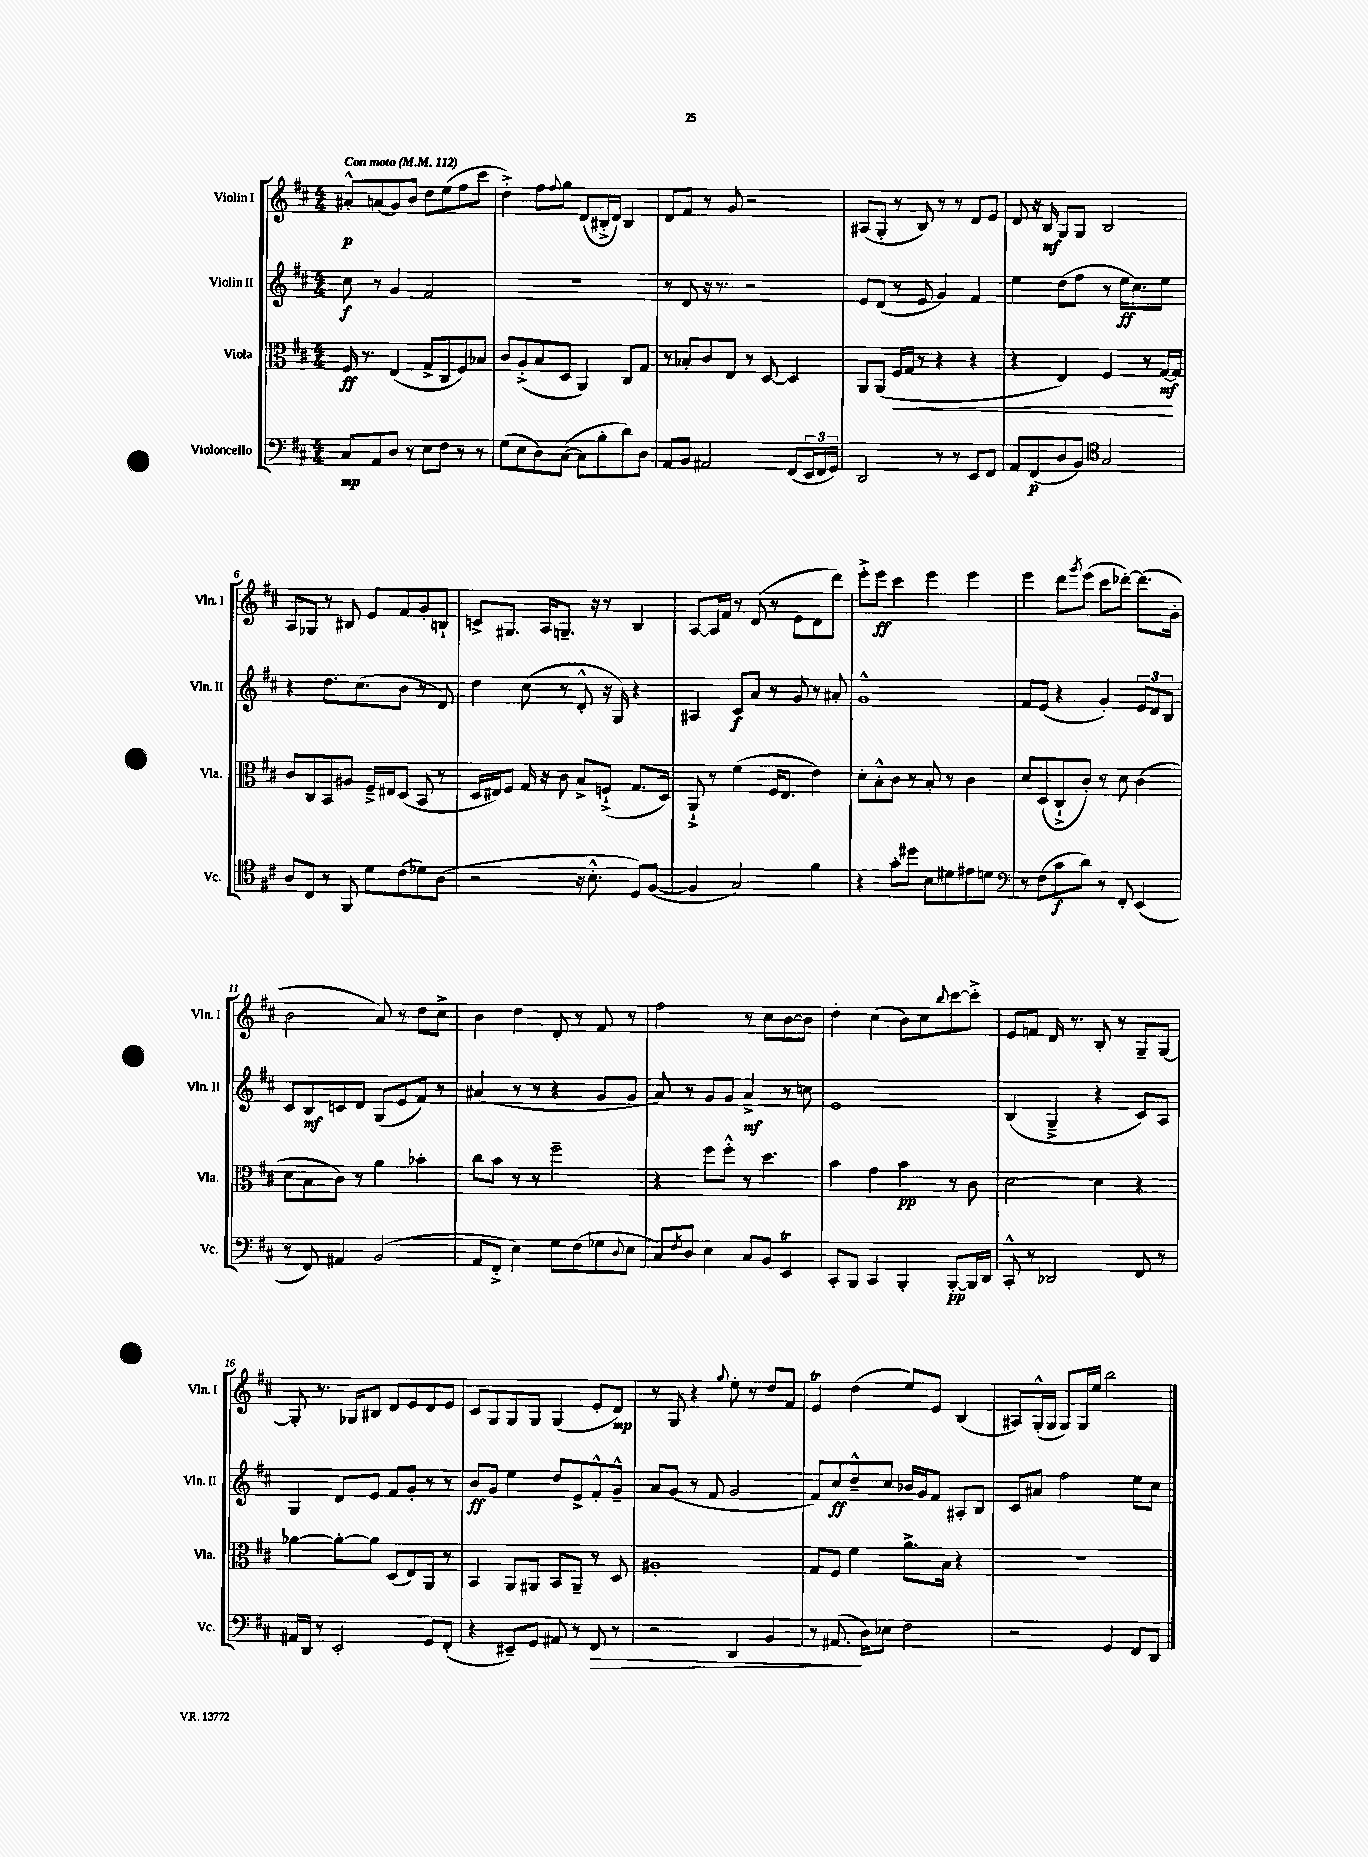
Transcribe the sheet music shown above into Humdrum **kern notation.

**kern	**kern	**kern	**kern
*staff4	*staff3	*staff2	*staff1
*clefF4	*clefC3	*clefG2	*clefG2
*k[f#c#]	*k[f#c#]	*k[f#c#]	*k[f#c#]
*M4/4	*M4/4	*M4/4	*M4/4
*MM112	*MM112	*MM112	*MM112
8C#/L	16F#/	8cc#\	8a#'^^/L
.	8.r	.	.
8AA/	.	8r	(8a/
8D/J	(4E/	4g/	8g/)
8r	.	.	8b/J
8E\L	8G^/L	2f#/	8dd\L
8F#\J	8C#/	.	(8ee\
8r	8F#/)	.	8ff#\
8r	8B-/J	.	8ccc#\J
=	=	=	=
(8G\L	8c#/L	1r	4dd'^\)
8E\	(8A'^/	.	.
8D\)	8B/	.	8ff#\L
.	.	.	8qqff#/
([8C#\J	8D/J	.	8gg\J
8C#\]L	4AA/)	.	(8d/L
8B'\	.	.	16B#'^/L
.	.	.	16d/JJ)
8d\)	8C#/L	.	4B#/
8D\J	8G/J	.	.
=	=	=	=
8AA/L	8r	8r	8d/L
8BB/J	8B-'/L	8d/	8f#/J
2AA#/	8c#/	16r	8r
.	.	8.r	.
.	8E/J	.	8g/
.	8r	2r	2r
.	[8D/	.	.
(8FF#/L	4D/]	.	.
24EE/L	.	.	.
24FF#/	.	.	.
24GG/JJ)	.	.	.
=	=	=	=
2DD/	8AA/L	8e/L	(8A#/L
.	(8AA/J	(8d/J	8G'/J
.	16F#/LL	8r	8r
.	16G/JJ	.	.
.	8r	8e/	8B/)
8r	4r	4g/)	8r
8r	.	.	8r
8EE/L	4r	4f#/	8d/L
8FF#/J	.	.	8e/J
=	=	=	=
8AA/L	4r	4ee\	8d/
(8FF#/	.	.	16r
.	.	.	16B/
8D/	4E/)	(8dd\L	8G/L
8BB/J)	.	8ff#\J	8G/J
*clefC4	*	*	*
2G/	4F#/	8r	2B/
.	.	16ee\LK	.
.	.	8.cc#\)	.
.	8r	.	.
.	[16G/LL	8ee\J	.
.	16G/]JJ	.	.
=	=	=	=
8A/L	8c#/L	4r	8A/L
8C#/J	8C#/	.	8G-/J
8r	8BB/	8.dd\L	8r
8FF#/	8A#/J	.	8B#/
.	.	(8.cc#\	.
8d\L	16F#~^/LL	.	8e/L
.	16E#/J	.	.
(8c#\	(8D/J	8b\J	8f#/
8d-\)	8BB/	8r	8g'/
(8A\J	8r	8d/)	8B`/J
=	=	=	=
2r	16D/LL	4dd\	8c^/L
.	16E#/J)	.	.
.	8F#/J	.	8.G#/J
.	16G/	(8cc#\	.
.	16r	.	16A/LK
.	8c#\	8r	8.G~/J
16r	8B^/L	8d'^^/	.
8.B'^^\	.	.	16r
.	(8F`^/J	16r	8r
.	.	16G/)	.
8D/L)	8.G/L	4r	4B/
([8F#/J	.	.	.
.	16D/Jk)	.	.
=	=	=	=
4F#/]	8AA`^/	4A#/	[8A/L
.	8r	.	16A/]L
.	.	.	16f#/JJ
2G/)	(4f#\	8c#/L	8r
.	.	8a/J	(8d/
.	16F#/LK	8r	8r
.	8.E/J	.	.
.	.	8g/	8e\L
4f#\	4e\)	8r	8d\
.	.	8a#'/	8ddd\J)
=	=	=	=
4r	8d'\L	1g^^	8eee'^\L
.	8B'^^\	.	8eee\J
8g'\L	8c#\J	.	4ccc#\
8dd#\J	8r	.	.
8B\L	8B'/	.	4eee\
8d#\	8r	.	.
8e#\	4c#\	.	4eee\
8d\J	.	.	.
=	=	=	=
*clefF4	*	*	*
8r	8d/L	8f#/L	4eee\
(8F#\L	(8D/	(8e/J	.
8c#\	8C#`^/	4r	8ddd\L
.	.	.	8qggg/
8d\J)	8c#'/J)	.	(8eee\J
8r	8r	4g'/)	8ccc#\L
8FF#'/	8d\	.	[8ddd-'\J)
(4EE/	(4c#\	12e/L	(8.ddd-\]L
.	.	12d/	.
.	.	12B/J	.
.	.	.	16g'\Jk
=	=	=	=
8r	8d\L	8c#/L	2b\
8FF#/)	8B\	8B/	.
4AA#/	8c#\J)	8c/	.
.	8r	8d/J	.
(2BB/	4a\	(8G/L	8a/)
.	.	8e/	8r
.	4b-'\	8f#/J)	8dd\L
.	.	8r	8cc#^\J
=	=	=	=
8AA/L	8cc#\L	(4a#/	4b\
8FF#'^/J	8b\J	.	.
4E\)	8r	8r	4dd\
.	8r	8r	.
8G\L	2ff#~\	4r	8d'/
(8F#\	.	.	8r
8G-\	.	8g/L	8f#/
8qqD/	.	.	.
8E\J	.	8g/J	8r
=	=	=	=
8C#/L)	4r	8a/)	2ff#\
8qF#/	.	.	.
8D/J	.	8r	.
4E\	8ff#\L	8g/L	.
.	8ff#'^^\J	8g/J	.
8C#/L	8r	4a^/	8r
8BB/J	4.dd\	.	8cc#\L
4EE/	.	8r	[8b\
.	.	8cc\	8b\]J
=	=	=	=
8CC#'/L	4b\	1e	4dd'\
8BBB/J	.	.	.
4CC#/	4g\	.	(4cc#\
4BBB'/	4b\	.	8b\L)
.	.	.	8cc#\
.	.	.	8qqbb/
[8BBB'/L	8r	.	[8ccc#\
16BBB/]L	8c#\	.	8ccc#'^\]J
16DD/JJ	.	.	.
=	=	=	=
8CC#'^^/	[2d\	(4B/	8e/L
8r	.	.	8f/J
2DD-/	.	4G~^/	16d/
.	.	.	8.r
.	4d\]	4r	8B'/
.	.	.	8r
8FF#/	4r	8c#/L)	8G~/L
8r	.	8A/J	[8G/J
=	=	=	=
16AA#/LL	[4a-\	4G/	8G'/]
16DD/JJ	.	.	.
8r	.	.	8.r
2EE'/	8a-'\_L	8d/L	.
.	.	.	16G-/LK
.	8a-\]J	8e/J	8B#/J
.	(8D/L	8f#/L	8d/L
.	8E/)	8g'/J	8e/
8GG/L	8AA/J	8r	8d/
(8FF#'/J	8r	8r	8e/J
=	=	=	=
4r	4BB/	8b/L	8c#/L
.	.	8g/J	8G/
8EE#~/L)	8AA/L	4ee\	8G/
8GG/J	8AA#/J	.	8G/J
8AA#/	8BB/L	8dd/L	(4G/
8r	8AA#~/J	8e^/	.
8FF#/	8r	8f#'^^/	8e'/L
8r	8D/	8g~^^/J	8d/J)
=	=	=	=
2r	1A#'	8a/L	8r
.	.	(8g/J	8G/
.	.	8r	4r
.	.	8f#/	.
.	.	.	8qqgg/
4DD/	.	2g/	8ee'\
.	.	.	8r
4BB/	.	.	8dd/L
.	.	.	8f#/J
=	=	=	=
8r	8G/L	8f#/L)	4e/
(8.AA#/	8F#/J	8cc#/	.
.	4f#\	8dd~^^/	(4dd\
16D\LK)	.	.	.
8E-\J	.	8cc#/J	.
2F#\	8.a^\L	16b-/LL	8ee/L)
.	.	16g/J	.
.	.	8f#/J	8e/J
.	16B\Jk	.	.
.	4r	8A#'/L	(4B/
.	.	8B/J	.
=	=	=	=
2r	1r	8c#/L	8A#/L)
.	.	8a#/J	(16G'^^/L
.	.	.	16G/JJ
.	.	2ff#\	8G/L)
.	.	.	16G/L
.	.	.	16ee/JJ
4GG/	.	.	2bb\
8FF#/L	.	8ee\L	.
8DD/J	.	8cc#\J	.
==	==	==	==
*-	*-	*-	*-
